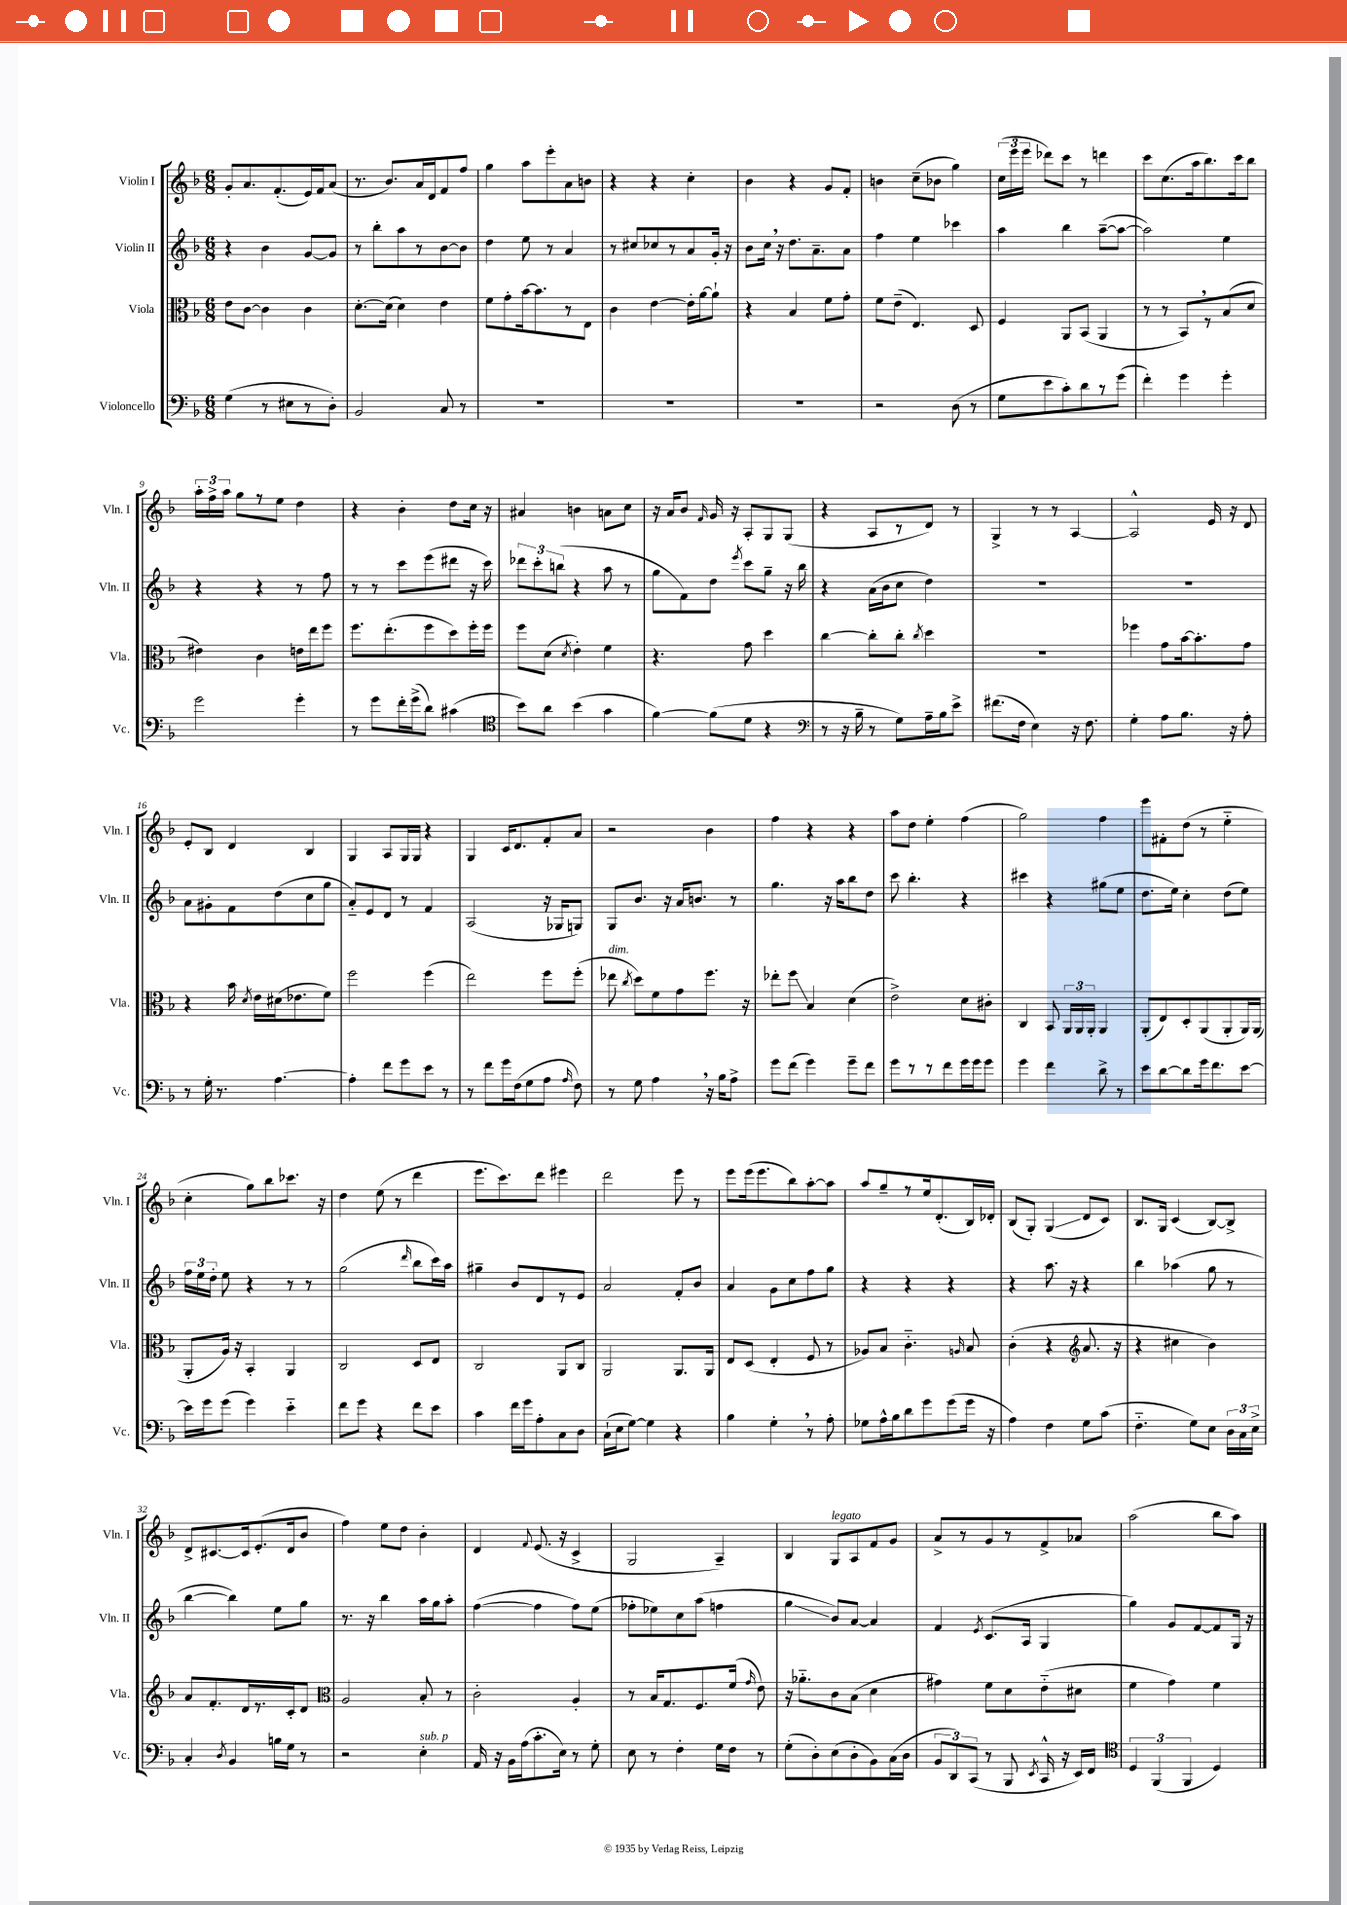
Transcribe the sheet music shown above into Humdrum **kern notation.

**kern	**kern	**kern	**kern
*staff4	*staff3	*staff2	*staff1
*clefF4	*clefC3	*clefG2	*clefG2
*k[b-]	*k[b-]	*k[b-]	*k[b-]
*M6/8	*M6/8	*M6/8	*M6/8
(4G	8e	4r	8g'
.	[8c	.	8.a
8r	4c]	4b-	.
.	.	.	(8.f'
8E#	.	.	.
8r	4c	[8g	16e)
.	.	.	16f
8D')	.	8g]	(8a
=	=	=	=
2BB-	[8.d'	8r	8.r
.	.	8bb-'	.
.	(16d]	.	8.b-)
.	4d)	8aa	.
.	.	8r	16a
.	.	.	16d
8C	4e	[8b-	8f
8r	.	8b-]	8ff
=	=	=	=
2.r	8f	4dd	4gg
.	8g'	.	.
.	[16b-	8ee	8aa
.	8.b-]	.	.
.	.	8r	8eee'
.	8r	4a	8a
.	8E	.	8b
=	=	=	=
2.r	4c	8r	4r
.	.	8cc#	.
.	[4e	8cc-	4r
.	.	8r	.
.	16e']	8a	4cc'
.	[16a	.	.
.	8a`]	16g'	.
.	.	16r	.
=	=	=	=
2.r	4r	8b-	4b-
.	.	16cc	.
.	.	16r	.
.	4B-	8.dd	4r
.	.	8.a~	.
.	8f	.	8g
.	8g'	8a	8f'
=	=	=	=
2r	8f	4ff	4b
.	(8e~	.	.
.	4.E)	4ee	(8cc~
.	.	.	8b-
(8D	.	4ccc-	4gg)
8r	8D	.	.
=	=	=	=
8G	4F	4aa	(24cc
.	.	.	24eee
.	.	.	24eee
8e	.	.	8ddd-)
8c')	8AA	4bb-	8ccc
8d	(8BB-	.	8r
8r	4AA	([8aa~	4ddd
(8g	.	8aa_	.
=	=	=	=
4f')	8r	2aa])	8ccc
.	8r	.	(8.cc
4g	8BB-)	.	.
.	.	.	16aa
.	8r	.	8.bb-)
4g'	(8B-	4ee	.
.	.	.	16ccc
.	8d	.	8bb-
=	=	=	=
2g	4e#)	4r	24aa'
.	.	.	24ff^
.	.	.	24aa
.	.	.	8gg
.	4c	4r	8r
.	.	.	8ee
4g'	16e	8r	4dd
.	16ee	.	.
.	8ff	8ff	.
=	=	=	=
8r	8.ff	8r	4r
8g	.	8r	.
.	(8.ee'	.	.
16f'	.	8ccc	4b-'
(16g^	.	.	.
8d)	8ff	(8eee	.
(4c#	8dd)	8ddd#	8dd
.	16ff'	16r	16cc
.	16ff	16ccc)	16r
=	=	=	=
*clefC4	*	*	*
8b-)	8ff	12ddd-	4a#
.	.	12ccc'	.
8a	(8d	.	.
.	.	(12bb	.
.	8qd	.	.
(4b-	4e')	4r	4b
4g	4f	8aa	8a
.	.	8r	8cc
=	=	=	=
[4f)	4.r	8gg	16r
.	.	.	16a
.	.	8f)	8b-
.	.	.	16qqf
(8f]	.	8dd	16g
.	.	.	16r
.	.	8qeee	.
8d	8g	8ccc	8A'
4r	4dd	8gg~	8G
.	.	16r	(8G
.	.	16bb-	.
=	=	=	=
*clefF4	*	*	*
8r	[4cc	4r	4r
16r	.	.	.
16B-~	.	.	.
8r	8cc']	(16a	8A
.	.	16b-	.
8G)	8cc'	8cc	8r
.	8qcc	.	.
16A~	4dd	4dd)	8d)
16B-	.	.	.
8e^	.	.	8r
=	=	=	=
(8.f#	2.r	2.r	4G^
16F	.	.	.
4E)	.	.	8r
.	.	.	8r
16r	.	.	[4A
8.F	.	.	.
=	=	=	=
4G'	4ff-	2.r	2A^^]
8A	8g	.	.
8.B-	[16b-	.	.
.	8.b-']	.	.
.	.	.	16e
16r	.	.	16r
8A'	8g	.	8d
=	=	=	=
8r	4r	8a	8e'
16G'	.	8g#'	8B-
8.r	.	.	.
.	16b-	8f	4d
.	8qd	.	.
.	16e	.	.
[4.A	(16d#	(8dd	.
.	8.e-	.	.
.	.	8cc	4B-
.	8f)	8gg	.
=	=	=	=
4A']	2ff	8a'~)	4G
.	.	8e	.
8f	.	8d	8A
8g	.	8r	16G
.	.	.	16G
8e	(4ff	4f	4r
8r	.	.	.
=	=	=	=
8r	2ee)	(2A	4G
8f	.	.	.
16g	.	.	16c
(16F	.	.	8.d
8G	.	.	.
8A	8ff	16r	8f'
.	.	16G-	.
16qqA	.	.	.
8F)	(8ff'	8G)	8a
=	=	=	=
8r	8ee-	8G	2r
.	8qcc	.	.
8G	8dd)	8.b-	.
4A	8f	.	.
.	.	16r	.
.	8g	16a	.
.	.	8.b	.
16r	8.ff	.	4b-
16B-	.	.	.
8A^	.	8r	.
.	16r	.	.
=	=	=	=
8g	8ee-'	4.gg	4ff
(8f	8ff	.	.
4g)	4B-	.	4r
.	.	16r	.
.	.	16aa	.
8g~	(4d	8bb-	4r
8f	.	8dd	.
=	=	=	=
8g	2e^)	8ccc	8aa
8r	.	4.bb-'	8dd
8r	.	.	4ee'
8f	.	.	.
16g	8d	4r	(4ff
16g	.	.	.
8g	8c#'	.	.
=	=	=	=
4g	4C	4ccc#	2gg)
4f	8BB-	4r	.
.	24AA	.	.
.	24AA	.	.
.	24AA'	.	.
8d^	4AA	(8gg#	4ff
8r	.	8ee	.
=	=	=	=
8e	(8AA'	8.dd	8eee
[8d	8E)	.	8f#'
.	.	16ee)	.
8d]	8D'	4cc'	(8dd
16g	(8AA	.	8r
8.f	.	.	.
.	8AA'	(8dd	4ee'~
[8e	16AA)	8ee)	.
.	(16AA	.	.
=	=	=	=
16e]	8AA'	24ff	4cc'
.	.	24ee	.
16g	.	.	.
.	.	24dd'	.
(8g	16A)	8ee	.
.	16r	.	.
4g)	4BB-'	4r	8gg)
.	.	.	8bb-
4e'~	4AA	8r	8.ccc-
.	.	8r	.
.	.	.	16r
=	=	=	=
8f	2C	(2gg	4dd
8g	.	.	.
4r	.	.	(8ee
.	.	.	8r
.	.	16qqddd	.
8f	8D	8bb-	4ddd
8e	8E	16ccc)	.
.	.	16aa	.
=	=	=	=
4c	2C	4gg#~	8.eee
.	.	.	8.ccc)
16f	.	8b-	.
16g	.	.	.
8A'	.	8d	8ddd
8C	8AA	8r	4eee#
8D	8C	8e	.
=	=	=	=
(16C`	2AA	2a	2ddd
16E	.	.	.
[8G)	.	.	.
4G]	.	.	.
4r	8.AA	8f'	8eee
.	.	8b-	8r
.	16AA	.	.
=	=	=	=
4B-	8E	4a	8eee
.	(8D	.	(16eee
.	.	.	8.eee
4G'	4E'	8g	.
.	.	8cc	8bb-)
8r	8F	8ff	[8aa'
8A'	8r	8gg	8aa]
=	=	=	=
8G-	8A-)	4r	8aa
16A^^	8B-	.	8gg~
16B-	.	.	.
8d	4.c'~	4r	8r
8g	.	.	16ee
.	.	.	(8.d'
(8g	.	4r	.
.	16qqA	.	.
16g	8B-	.	16B-)
16r	.	.	16d-'
=	=	=	=
4A)	(4c'	4r	(8B-
.	.	.	8G')
4F	4r	8.aa	(4G
.	.	16r	.
*	*clefG2	*	*
8G	8.a	4r	8d
(8c	.	.	8c)
.	16r	.	.
=	=	=	=
4.F'~	4r	4bb-	8.B-
.	.	.	16G
.	4cc#	(4aa-	(4c
8G)	.	.	.
8E	4b-)	8gg	[8B-)
24D	.	8r	8B-^]
24C	.	.	.
24E^	.	.	.
=	=	=	=
4C'	8a	[4bb-	8d^
.	8.f'	.	[8.c#
8qD	.	.	.
4BB-	.	4bb-])	.
.	16d	.	16c#]
.	8.r	.	(8.e'
16B	.	8ee	.
16G	16c'	.	16d
8r	8d	8gg	8b-
=	=	=	=
*	*clefC3	*	*
2r	2A	8.r	4ff)
.	.	16r	.
.	.	4bb-	8ee
.	.	.	8dd
4E'	8B-'	16aa	4b-'
.	.	16gg	.
.	8r	8aa'	.
=	=	=	=
16AA	2c'	([4ff	4d
16r	.	.	.
16BB-	.	.	.
(16A	.	.	.
.	.	.	8qqf
8.c'	.	4ff]	(8.e
16E)	.	.	16r
8r	4A'	8ff)	4c^
8G'	.	(8ee	.
=	=	=	=
8E	8r	8ff-'	2G
8r	16B-	8ee-)	.
.	8.G	.	.
4F'	.	8cc	.
.	8.F	(8aa	.
16G	.	4ff	4A~)
16F	(16f	.	.
.	16qqg	.	.
8r	8e)	.	.
=	=	=	=
(8G'	16r	4gg	4B-
.	8.a-'~	.	.
8D')	.	.	.
(8E	8c	8b-)	8G
8D'	(8B-	[8a	8A
8BB-)	4d	4a]	8f
(16C	.	.	8g
16D	.	.	.
=	=	=	=
12BB-	4g#)	4f	8a^
12DD)	.	.	.
.	.	.	8r
(12CC	.	.	.
.	.	8qe	.
8r	8f	(8.c	8g
8BBB-	8d	.	8r
.	.	16A	.
8qEE	.	.	.
16CC^^	(8e'~	4G	8f^
16r	.	.	.
16EE)	8d#	.	8a-
16FF	.	.	.
=	=	=	=
*clefC4	*	*	*
6D	4f	4gg)	(2aa
(6FF	.	.	.
.	4g)	8g	.
6FF	.	.	.
.	.	[8f	.
4D)	4f	8f]	8bb-
.	.	16G	8aa)
.	.	16r	.
==	==	==	==
*-	*-	*-	*-
